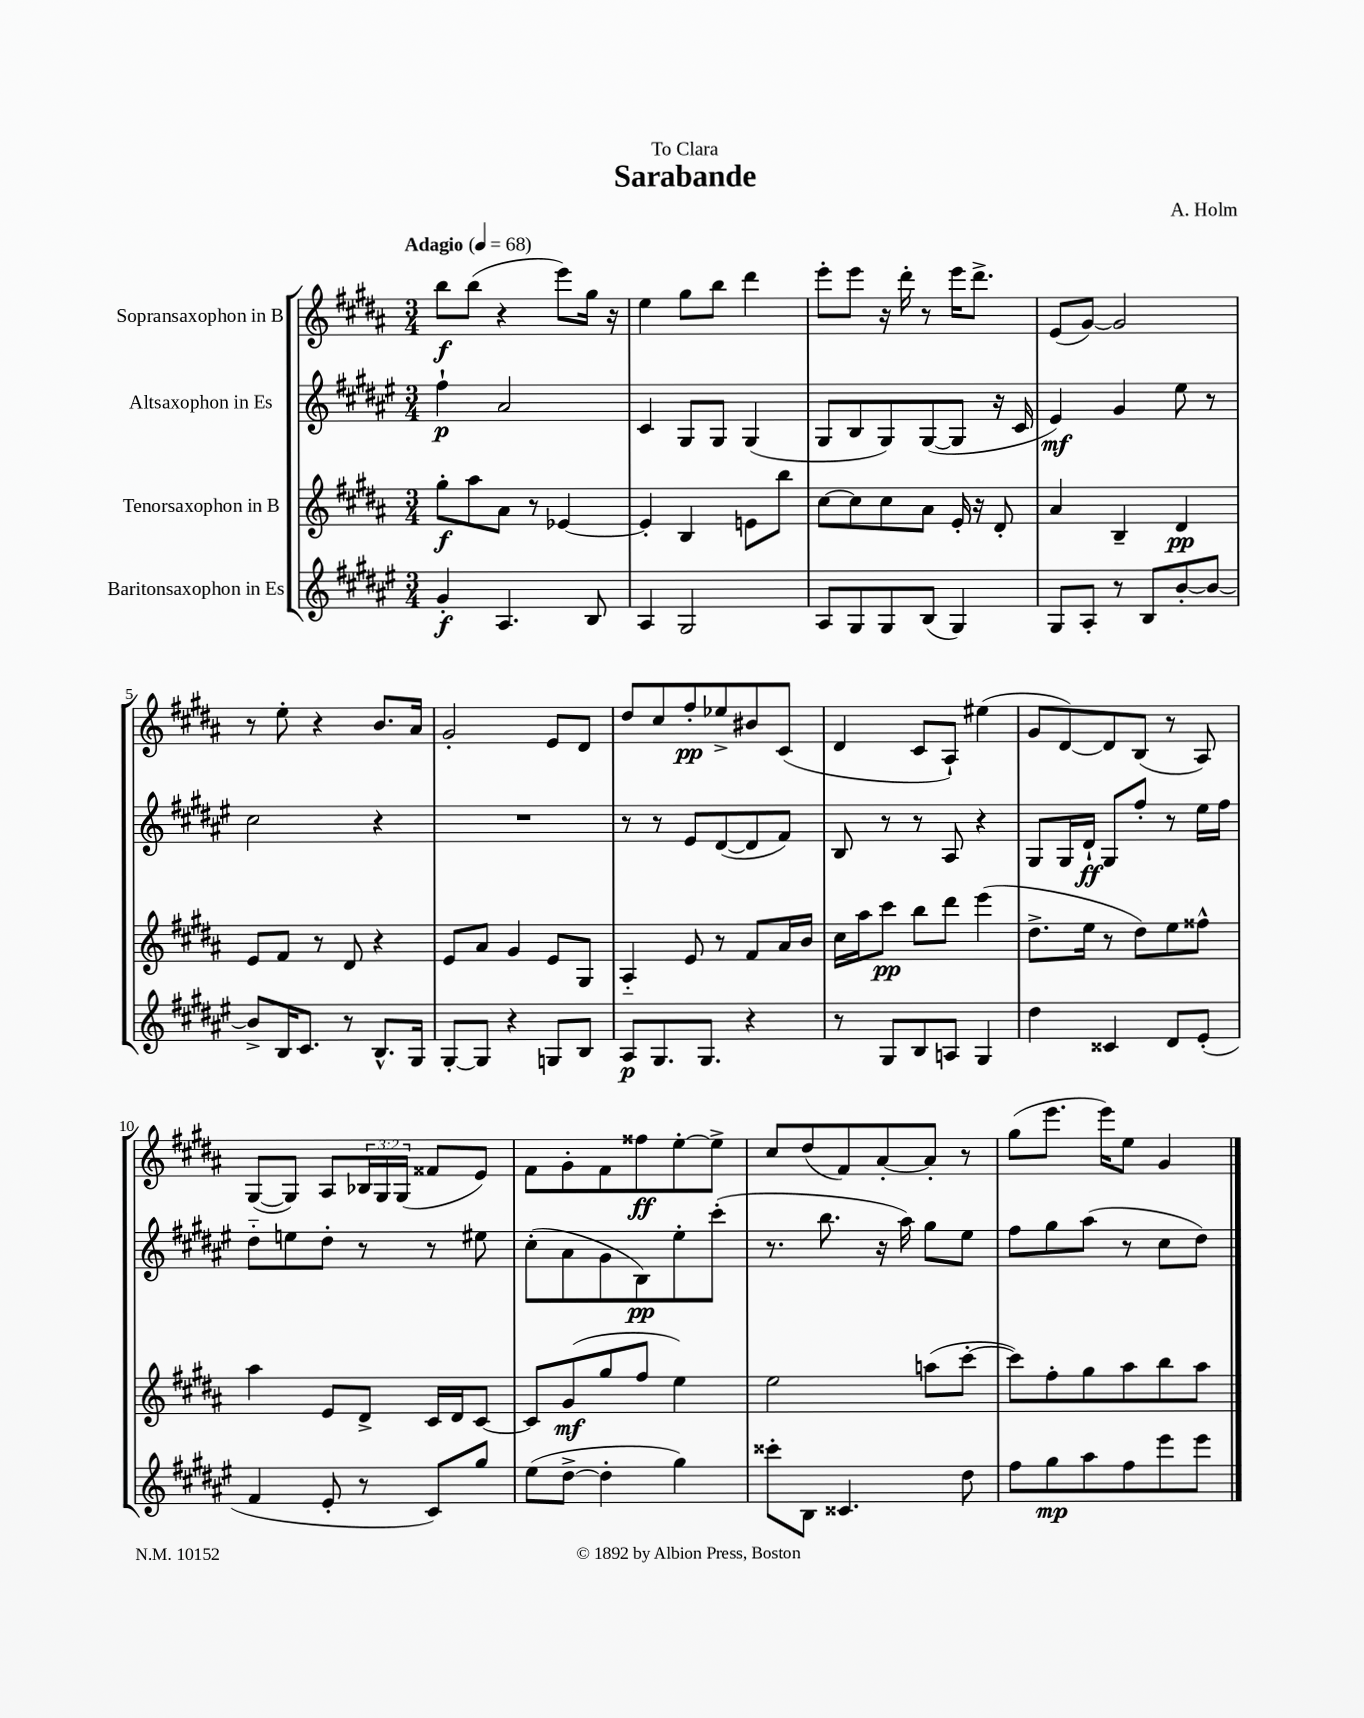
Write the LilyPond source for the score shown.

\header { title = "Sarabande" composer = "A. Holm" dedication = "To Clara" }
<<
\new StaffGroup <<
\new Staff = "s0" \with { instrumentName = "Sopransaxophon in B" } {
    \clef treble \key b \major \numericTimeSignature \time 3/4 \override Staff.TupletNumber.text = #tuplet-number::calc-fraction-text \tempo "Adagio" 4 = 68
    b''8\f b''8( r4 e'''8) gis''16 r16 |
    e''4 gis''8 b''8 dis'''4 |
    e'''8-. e'''8 r16 dis'''16-. r8 e'''16 dis'''8.-> |
    e'8( gis'8~) gis'2 |
    r8 e''8-. r4 b'8. ais'16 |
    gis'2-. e'8 dis'8 |
    dis''8 cis''8 fis''8-.\pp ees''8-> bis'8 cis'8( |
    dis'4 cis'8 ais8-!) eis''4( |
    gis'8 dis'8~) dis'8 b8( r8 ais8) |
    gis8~( gis8) ais8 \tuplet 3/2 { bes16 gis16 gis16( } fisis'8 e'8) |
    fis'8 gis'8-. fis'8 fisis''8\ff e''8~-. e''8-> |
    cis''8 dis''8( fis'8) ais'8~-. ais'8-. r8 |
    gis''8( e'''8. e'''16) e''8 gis'4 \bar "|." |
}
\new Staff = "s1" \with { instrumentName = "Altsaxophon in Es" } {
    \clef treble \key fis \major \numericTimeSignature \time 3/4
    fis''4-!\p ais'2 |
    cis'4 gis8 gis8 gis4( |
    gis8 b8 gis8) gis8~( gis8 r16 cis'16 |
    eis'4\mf) gis'4 eis''8 r8 |
    cis''2 r4 |
    R2. |
    r8 r8 eis'8 dis'8~( dis'8 fis'8) |
    b8 r8 r8 ais8 r4 |
    gis8 gis16 dis'16-!\ff gis8 fis''8-. r8 eis''16 fis''16 |
    dis''8-_ e''8 dis''8-. r8 r8 eis''8 |
    cis''8-.( ais'8 gis'8 b8\pp) eis''8-. cis'''8-.( |
    r8. b''8. r16 ais''16) gis''8 eis''8 |
    fis''8 gis''8 ais''8( r8 cis''8 dis''8) \bar "|." |
}
\new Staff = "s2" \with { instrumentName = "Tenorsaxophon in B" } {
    \clef treble \key b \major \numericTimeSignature \time 3/4
    gis''8-.\f ais''8 ais'8 r8 ees'4~ |
    ees'4-. b4 e'8 b''8 |
    cis''8~ cis''8 cis''8 ais'8 e'16-. r16 dis'8-. |
    ais'4 b4-- dis'4\pp |
    e'8 fis'8 r8 dis'8 r4 |
    e'8 ais'8 gis'4 e'8 gis8 |
    ais4-_ e'8 r8 fis'8 ais'16 b'16 |
    cis''16 ais''16 cis'''8\pp b''8 dis'''8 e'''4( |
    dis''8.-> e''16 r8 dis''8) e''8 fisis''8-^ |
    ais''4 e'8 dis'8-> cis'16 dis'16 cis'8~ |
    cis'8 gis'8\mf( gis''8 fis''8 e''4) |
    e''2 a''8( cis'''8~-. |
    cis'''8) fis''8-. gis''8 ais''8 b''8 ais''8 \bar "|." |
}
\new Staff = "s3" \with { instrumentName = "Baritonsaxophon in Es" } {
    \clef treble \key fis \major \numericTimeSignature \time 3/4
    gis'4-.\f ais4. b8 |
    ais4 gis2 |
    ais8 gis8 gis8 b8( gis4) |
    gis8 ais8-. r8 b8 b'8~-. b'8~ |
    b'8-> b16 cis'8. r8 b8.-^ gis16 |
    gis8~-. gis8 r4 g8 b8 |
    ais8\p gis8. gis8. r4 |
    r8 gis8 b8 a8 gis4 |
    dis''4 cisis'4 dis'8 eis'8-.( |
    fis'4 eis'8-. r8 cis'8) gis''8 |
    eis''8( dis''8~-> dis''4-. gis''4) |
    cisis'''8-. b8 cisis'4. dis''8 |
    fis''8 gis''8\mp ais''8 fis''8 eis'''8 eis'''8 \bar "|." |
}
>>
>>
